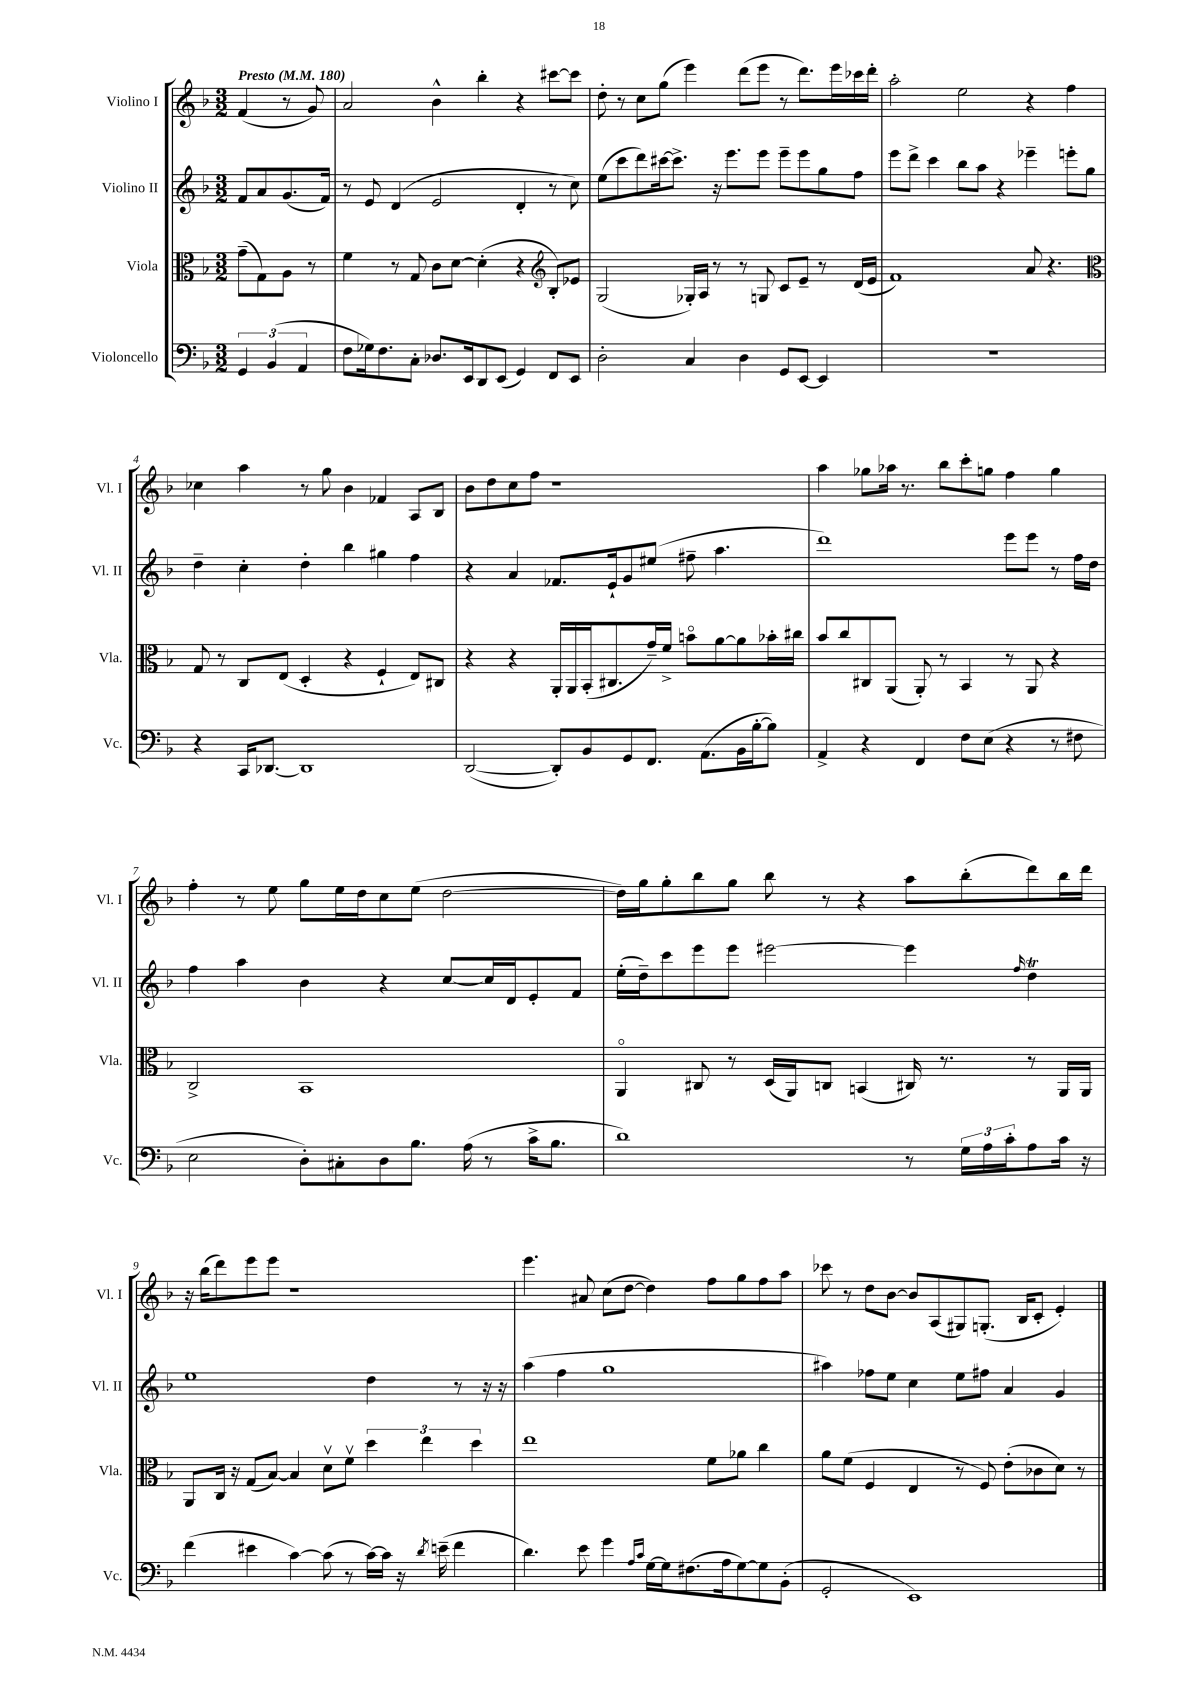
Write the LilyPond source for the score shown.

<<
\new StaffGroup <<
\new Staff = "s0" \with { instrumentName = "Violino I" shortInstrumentName = "Vl. I" } {
    \clef treble \key f \major \numericTimeSignature \time 3/2 \partial 2 \tempo "Presto" 4 = 180
    f'4( r8 g'8) |
    a'2 bes'4-^ bes''4-. r4 cis'''8~ cis'''8 |
    d''8-. r8 c''8 g''8( e'''4) d'''8( e'''8 r8 d'''8.) e'''16 ces'''16 d'''16-. |
    a''2-. e''2 r4 f''4 |
    ces''4 a''4 r8 g''8 bes'4 fes'4 a8 bes8 |
    bes'8 d''8 c''8 f''8 r1 |
    a''4 ges''8 aes''16 r8. bes''8 c'''8-. g''8 f''4 g''4 |
    f''4-. r8 e''8 g''8 e''16 d''16 c''8 e''8( d''2~ |
    d''16) g''16 g''8-. bes''8 g''8 bes''8 r8 r4 a''8 bes''8-.( d'''8) bes''16 d'''16 |
    r16 bes''16( d'''8) e'''8 e'''8 r1 |
    e'''4. ais'8 c''8( d''8~ d''4) f''8 g''8 f''8 a''8 |
    ces'''8 r8 d''8 bes'8~ bes'8 a8( gis8) g8.-.( bes16 c'8-. e'4-.) \bar "|." |
}
\new Staff = "s1" \with { instrumentName = "Violino II" shortInstrumentName = "Vl. II" } {
    \clef treble \key f \major \numericTimeSignature \time 3/2 \partial 2
    f'8 a'8 g'8.( f'16) |
    r8 e'8 d'4( e'2 d'4-. r8 c''8) |
    e''8( c'''8 d'''8) cis'''16~ cis'''8.-> r16 e'''8. e'''8 e'''8-- e'''8 g''8 f''8 |
    e'''8 d'''8-> c'''4 bes''8 a''8 r4 ees'''4-- e'''8-. g''8 |
    d''4-- c''4-. d''4-. bes''4 gis''4 f''4 |
    r4 a'4 fes'8. e'16-! g'8 eis''8( fis''8-- a''4. |
    d'''1) e'''8 e'''8 r8 f''16 d''16 |
    f''4 a''4 bes'4 r4 c''8~ c''16 d'16 e'8-. f'8 |
    e''16-.( d''16--) c'''8 e'''8 e'''8 eis'''2~ eis'''4 \grace { f''16 } d''4\trill |
    e''1 d''4 r8 r16 r16 |
    a''4( f''4 g''1 |
    ais''4) fes''8 e''8 c''4 e''8 fis''8 a'4 g'4 \bar "|." |
}
\new Staff = "s2" \with { instrumentName = "Viola" shortInstrumentName = "Vla." } {
    \clef alto \key f \major \numericTimeSignature \time 3/2 \partial 2
    g'8--( g8) a8 r8 |
    f'4 r8 g8 c'8 d'8~ d'4-.( r4 \clef treble bes8-.) ees'8 |
    g2( ges16-.) a16 r8 r8 g8 c'8 e'8-- r8 d'16( e'16 |
    f'1) a'8 r4. |
    \clef alto g8 r8 c8 e8( d4-. r4 f4-! e8) cis8 |
    r4 r4 a,16-. a,16 bes,16-.( cis8. g'16--) f'16-> b'8\flageolet a'8~ a'8 bes'16-. cis''16 |
    bes'8 c''8 cis8 a,8( a,8-.) r8 bes,4 r8 a,8 r4 |
    c2-> bes,1 |
    a,4\flageolet cis8 r8 d16( a,16) c8 b,4( cis16) r8. r8 a,16 a,16 |
    a,8 c16 r16 g8( bes8~) bes4 d'8\upbow f'8\upbow \tuplet 3/2 { d''4 e''4 d''4 } |
    e''1 f'8 aes'8 c''4 |
    a'8 f'8( f4 e4 r8 f8) e'8-.( ces'8 d'8) r8 \bar "|." |
}
\new Staff = "s3" \with { instrumentName = "Violoncello" shortInstrumentName = "Vc." } {
    \clef bass \key f \major \numericTimeSignature \time 3/2 \partial 2
    \tuplet 3/2 { g,4 bes,4( a,4 } |
    f8 ges16) f8. c8-. des8. e,16 d,8 e,8( g,4) f,8 e,8 |
    d2-. c4 d4 g,8 e,8~ e,4 |
    R1. |
    r4 c,16 des,8.~ des,1 |
    d,2~( d,8-.) bes,8 g,8 f,8. a,8.( bes,16 bes16~-. bes8) |
    a,4-> r4 f,4 f8 e8( r4 r8 fis8 |
    e2 d8-.) cis8-. d8 bes8. a16( r8 c'16-> bes8. |
    d'1) r8 \tuplet 3/2 { g16 a16 c'16-. } a8 c'16 r16 |
    f'4( eis'4 c'4~) c'8( r8 c'16~) c'16 r16 \acciaccatura { d'8 } e'16--( f'4 |
    d'4.) e'8 g'4 \grace { a16 c'16 } g16~ g16 fis8.( a16 g8~) g8 bes,8-.( |
    g,2-. e,1) \bar "|." |
}
>>
>>
